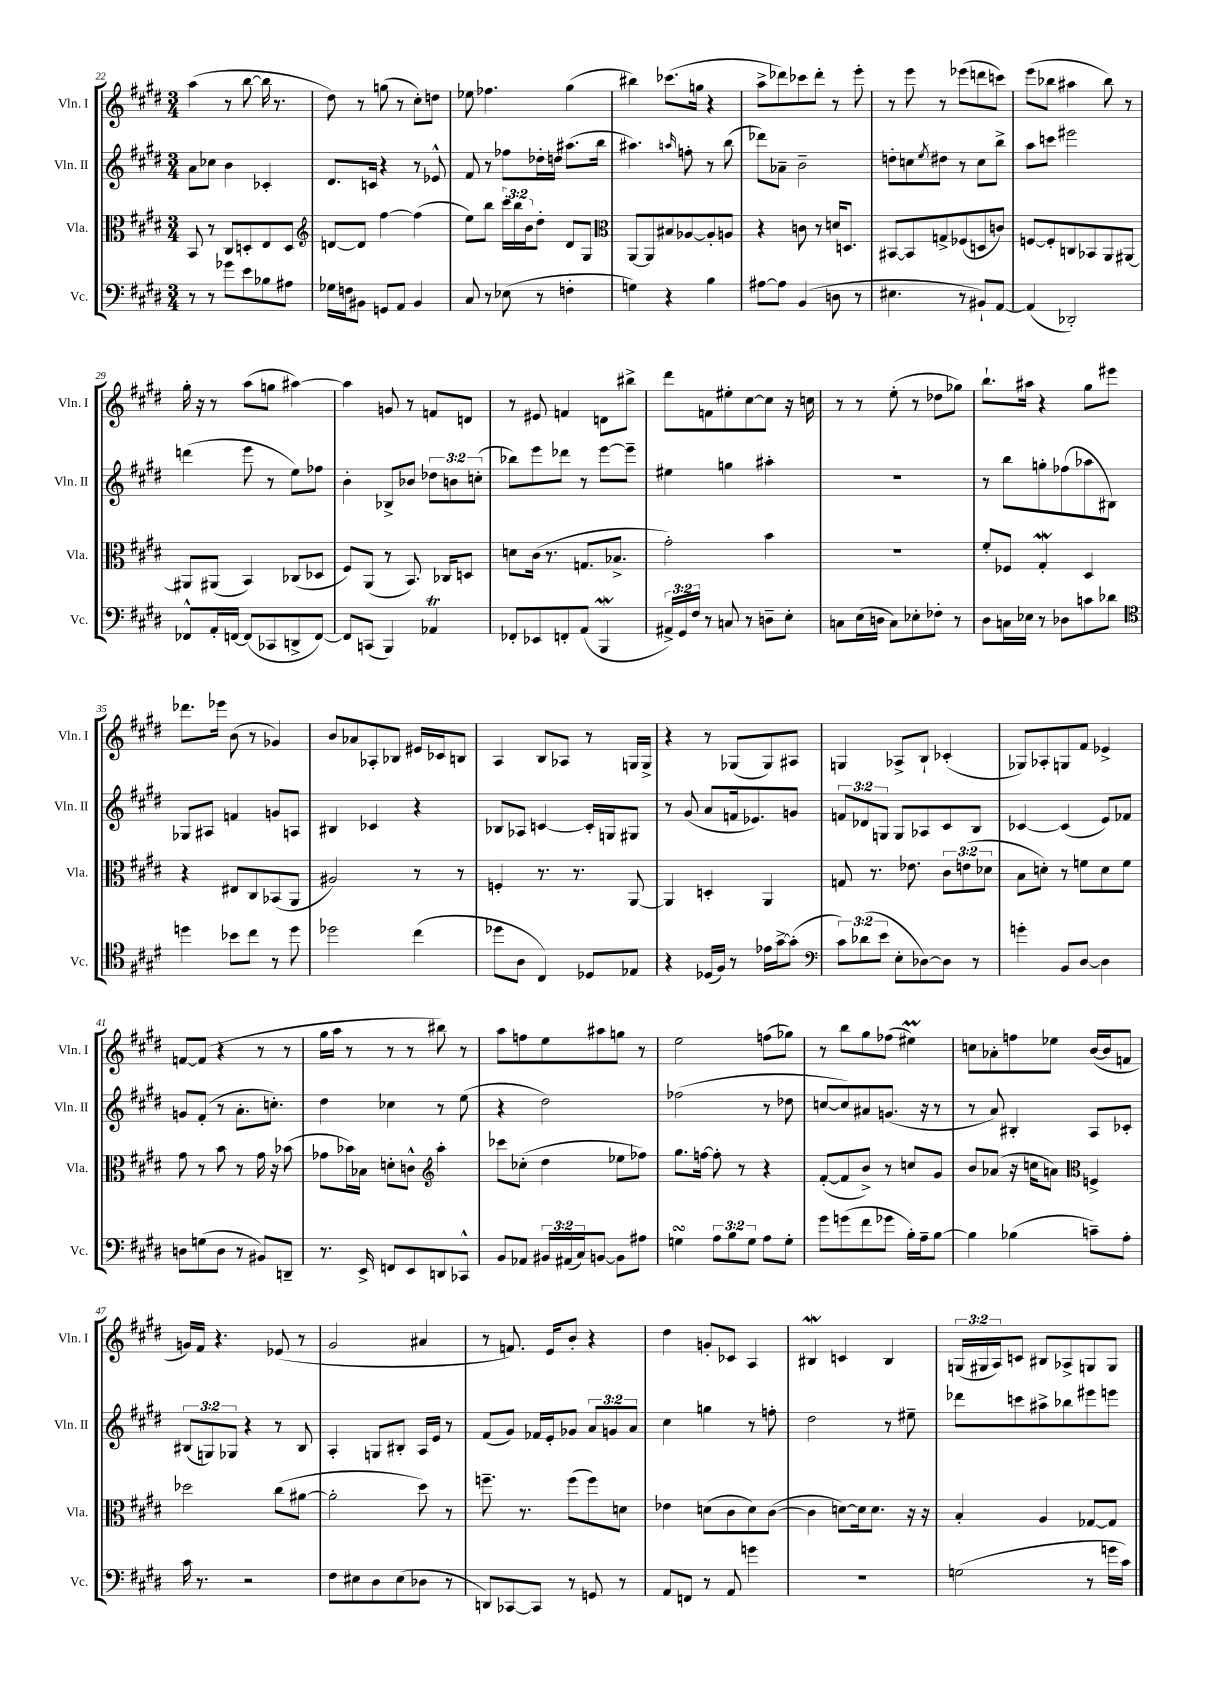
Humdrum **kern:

**kern	**kern	**kern	**kern
*staff4	*staff3	*staff2	*staff1
*clefF4	*clefC3	*clefG2	*clefG2
*k[f#c#g#d#]	*k[f#c#g#d#]	*k[f#c#g#d#]	*k[f#c#g#d#]
*M3/4	*M3/4	*M3/4	*M3/4
8r	8BB	8a	(4aa
8r	8r	8cc-	.
8g-	8C#	4b	8r
8e	8D'	.	[8bb
8B-	8E	4c-'	16bb]
.	.	.	8.r
8A#	8D	.	.
=	=	=	=
*	*clefG2	*	*
16G-	[8d	8.d#	8dd#)
16F	.	.	.
8BB#	8d]	.	8r
.	.	16c	.
8GG	[4ff#	4r	(8gg
8AA	.	.	8r
4BB#	(4ff#]	8r	8cc#')
.	.	8e-^^	8dd
=	=	=	=
8C#	8ee)	8f#	8ee-
8r	8bb	8r	4.ff-
(8E-	24ccc#'	8ff-	.
.	24bb	.	.
.	24b	.	.
8r	8dd#'	16dd-'	.
.	.	16dd	.
4F'	8d#	(8.aa#	(4gg#
.	8G#	.	.
.	.	16bb	.
=	=	=	=
*	*clefC3	*	*
4G)	[8AA	4.aa#)	4bb#)
.	8AA]	.	.
4r	8B#	.	(8.ccc-
.	.	16qqaa	.
.	[8A-	8ff'	.
.	.	.	16gg
4B	8A-']	8r	4r
.	8A	(8bb	.
=	=	=	=
[8A#	4r	8ddd-)	8aa^
8A#]	.	8a-~	8ddd-)
(4BB	8c	2b~	8ccc-
.	8r	.	8ddd-'
8D	16d	.	8r
.	8.D	.	.
8r	.	.	8eee'
=	=	=	=
4.E#	[8BB#	8dd'	8r
.	8BB#]	8cc	8eee
.	.	8qee	.
.	8G^	8dd#	8r
8r	(8F-	8r	(8eee-
8BB#`)	8D	8cc	8ddd
[8AA	8c)	8bb^	8ccc)
=	=	=	=
(4AA]	[8F	8aa	(8eee
.	8F']	8ccc	8bb-
2DD-')	8C	2eee#	4aa#
.	8BB-	.	.
.	8AA	.	8bb-)
.	[8AA#	.	8r
=	=	=	=
8FF-^^	8AA#]	(4ddd	16gg#'
.	.	.	16r
16AA'	(8AA#	.	8r
[16FF	.	.	.
(8FF]	4BB)	8eee	(8aa
8CC-	.	8r	8gg
8DD^	(8C-	8ee)	[4aa#)
[8FF)	8D-	8ff-	.
=	=	=	=
8FF]	8F#)	4b'	4aa#]
(8CC	(8AA	.	.
4BBB)	8r	8B-^	8g
.	8.BB)	8b-	8r
4AA-	.	12dd-	8f
.	16C-	.	.
.	.	12b	.
.	8D	.	8d
.	.	(12cc'	.
=	=	=	=
8FF-'	8d	8bb-)	8r
8EE-	(16c#	8eee	8e#
.	8.r	.	.
8FF'	.	8ddd-	4f
(8AA	8.G	8r	.
4BBB	.	[8eee	8d
.	8.B-^	.	.
.	.	8eee~]	8bb#^
=	=	=	=
24AA#^)	2g#')	4ee#	8ddd#
24GG#	.	.	.
24F#	.	.	.
8r	.	.	8f
8C	.	4gg	8ee#'
8r	.	.	[8cc#
8D~	4b	4aa#'	8cc#]
8E'	.	.	16r
.	.	.	16cc
=	=	=	=
8C	2.r	2.r	8r
(16E	.	.	8r
16D	.	.	.
8C)	.	.	(8ee'
8E-'	.	.	8r
8F-'	.	.	8dd-
8r	.	.	8gg-)
=	=	=	=
8D#	8f#'	8r	8.bb`
16C	8F-	8bb	.
16E-	.	.	16aa#
8r	4G#'	8gg'	4r
8D-	.	(8ff-	.
8c	4D#	8aa-	8gg#
8d-	.	8B#)	8eee#
=	=	=	=
*clefC4	*	*	*
4dd	4r	8G-	8.ddd-
.	.	8A#	.
.	.	.	16eee-
8b-	8E#	4f	(8b
8cc#	8C#	.	8r
8r	(8BB-	8g	4g-)
8dd	8AA	8A	.
=	=	=	=
2dd-	2A#)	4B#	8b
.	.	.	8a-
.	.	4c-	8A-'
.	.	.	8B-
(4cc#	8r	4r	16e#
.	.	.	16c-
.	8r	.	8B
=	=	=	=
8dd-	4F'	8B-	4A
8A	.	8A-	.
4C#)	8.r	[4c	8B
.	.	.	8A-
.	8.r	.	.
8D-	.	16c']	8r
.	.	16G	.
8E-	[8AA	8G#	16G
.	.	.	16G^
=	=	=	=
4r	4AA]	8r	4r
.	.	(8g#	.
(16D-	4D'	8a	8r
16F#)	.	.	.
8r	.	16f	(8G-
.	.	8.e-)	.
16e-	4AA	.	8G-)
[16g#^	.	.	.
(8g#']	.	8g	8A#
=	=	=	=
*clefF4	*	*	*
12c#)	8G	12f	4G
(12d-	.	12d-	.
.	8.r	.	.
12e	.	12G	.
8E'	.	8G	8A-^
.	8.e-	.	.
[8D-)	.	8A-	8B`
8D-]	12c#	8c#	(4c-'
.	(12e	.	.
8r	.	8B	.
.	12d-	.	.
=	=	=	=
4g'	8B	[4c-	8G-)
.	8d')	.	8A-'
8BB	8r	(4c-]	8G
[8D#	8f	.	8f#
4D#]	8d	8e)	4e-^
.	8f	8f-	.
=	=	=	=
8D	8g#	8g	[8f
(8G	8r	(8f#'	(8f]
8D	8b	8r	4r
8r	8r	8.a'	.
8BB#)	16g#	.	8r
.	16r	8.cc')	.
8DD~	(8b-	.	8r
=	=	=	=
8.r	8g-	4dd#	16gg#
.	.	.	16aa
.	16b-)	.	8r
16EE^	16B-	.	.
8FF	8d'	4cc-	8r
8EE	8c^^	.	8r
*	*clefG2	*	*
8DD	4aa'	8r	8bb#)
8CC-^^	.	(8ee	8r
=	=	=	=
8BB	8ccc-	4r	8aa
8AA-	(8cc-'	.	8ff
24BB#	4dd#	2dd#)	8ee
(24AA#	.	.	.
24C#)	.	.	.
[8BB	.	.	8aa#
8BB]	8ee-	.	8gg
8A#	8ff-)	.	8r
=	=	=	=
4G	8.gg#	(2ff-	2ee
.	[16ff	.	.
12A	8ff']	.	.
12B	.	.	.
.	8r	.	.
12G	.	.	.
8A	4r	8r	(8ff
8G'	.	8dd-	8gg-)
=	=	=	=
8g#	([8f#'	[8cc	8r
(8g	8f#]	8cc])	8bb
8f#	8b^)	8a#	8gg#
8g-	8r	(8.g	(8ff-
16B')	8cc	.	4ee#)
16A~	.	16r	.
[8B	8g#	8r	.
=	=	=	=
4B]	8b	8r	8cc
.	(8a-	8a)	8a-'
(4B-	16r	4B#'	8ff
.	16cc	.	.
.	8a)	.	8ee-
*	*clefC3	*	*
8c~)	4F^	8A	([16b
.	.	.	16b]
8A'	.	8c-'	8f
=	=	=	=
16c#	2dd-	(12B#	16g)
8.r	.	.	16f#
.	.	12G)	.
.	.	.	4.r
.	.	12G-	.
2r	.	4r	.
.	(8cc#	8r	(8e-
.	[8a#	8B#	8r
=	=	=	=
8F#	2a#']	4A'	2g#
8E#	.	.	.
8D#	.	8G	.
(8E#	.	8B#'	.
8D-	8dd#)	16A	4a#
.	.	16e	.
8r	8r	8r	.
=	=	=	=
8DD)	8.ff~	(8f#	8r
[8CC-	.	8g#)	8.f)
.	8.r	.	.
8CC-]	.	16f-	.
.	.	16e'	16e
8r	(8ff	8g-	8b'
8GG	8ff)	12a	4r
.	.	12g	.
8r	8d	.	.
.	.	12a	.
=	=	=	=
8AA	4e-	4cc#	4dd#
8FF	.	.	.
8r	(8d	4gg	8g'
8AA	8c#	.	8c-
4g	8d)	8r	4A
.	([8c#	8ff'	.
=	=	=	=
2.r	4c#]	2dd#	4B#
.	[8d)	.	4c
.	16d]	.	.
.	8.d	.	.
.	.	8r	4B#
.	16r	8ee#~	.
.	16r	.	.
=	=	=	=
(2G	4B'	8ddd-	(24G
.	.	.	24G#
.	.	.	24A)
.	.	8ccc	8c
.	4A	8aa#^	8B#
.	.	8bb-	8A-^
8r	[8G-	8eee#	8G
16g	8G-]	8eee	8G
16c#)	.	.	.
==	==	==	==
*-	*-	*-	*-
